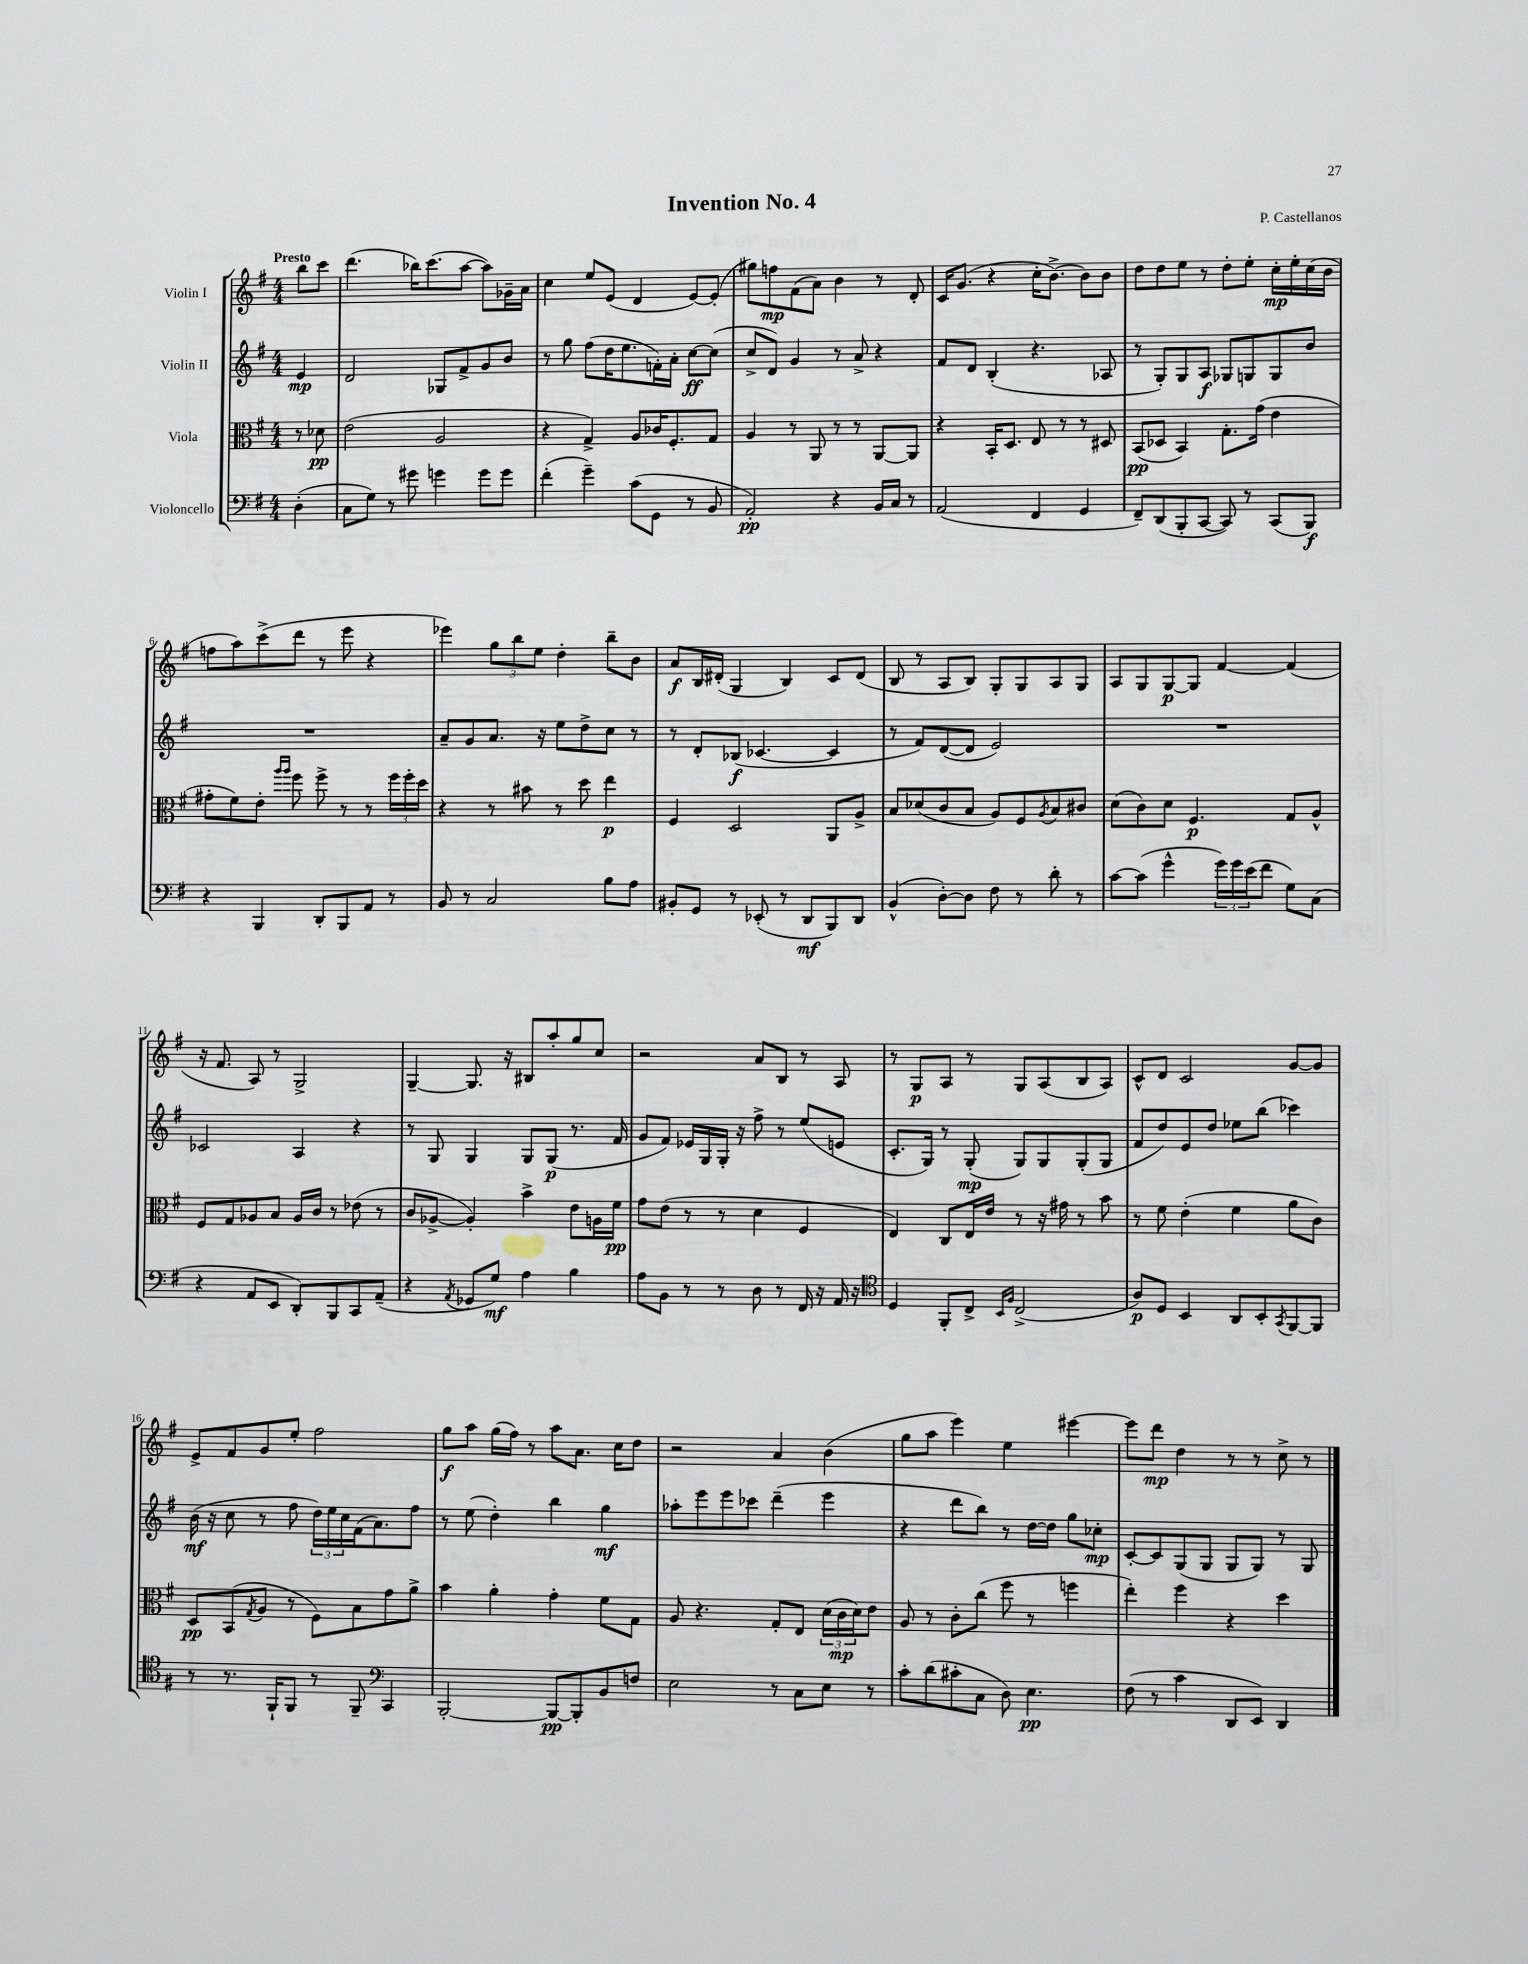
\header { title = "Invention No. 4" composer = "P. Castellanos" }
<<
\new StaffGroup <<
\new Staff = "s0" \with { instrumentName = "Violin I" } {
    \clef treble \key g \major \numericTimeSignature \time 4/4 \partial 4 \tempo "Presto"
    b''8 c'''8 |
    d'''4.( bes''16) c'''8.( a''8~ a''8) ges'16-- a'16 |
    c''4 e''8 e'8( d'4 e'8~) e'8-.( |
    gis''8) f''8\mp fis'8( a'8) b'4 r8 d'8-. |
    c'16 g'8.( r4 c''16-. b'8.~->) b'8 b'8 |
    d''8 d''8 e''8 r8 d''8-. e''8-. c''16-.\mp e''16-. c''16( b'16 |
    f''8 a''8) c'''8->( d'''8 r8 e'''8 r4 |
    ees'''4) \tuplet 3/2 { g''8 b''8 e''8 } d''4-. b''8-- b'8 |
    a'8\f b16 dis'16-.( g4 b4) c'8 dis'8( |
    b8 r8 a8 b8) g8-. g8 a8 g8 |
    a8 g8 g8~\p g8 fis'4~ fis'4( |
    r16 fis'8. a8) r8 g2-> |
    g4~-- g8. r16 bis8 a''8-. g''8 c''8 |
    r2 a'8 b8 r8 a8 |
    r8 g8\p a8 r8 g8 a8( b8 a8) |
    c'8-^ d'8 c'2 g'8~ g'8 |
    e'8-> fis'8 g'8 e''8-. fis''2 |
    g''8\f a''8 g''16( fis''16) r8 a''8 a'8. c''16 d''8 |
    r2 a'4 b'4( |
    g''8 a''8 e'''4) e''4 eis'''4~ |
    eis'''8 d'''8\mp d''4 r8 r8 c''8-> r8 \bar "|." |
}
\new Staff = "s1" \with { instrumentName = "Violin II" } {
    \clef treble \key g \major \numericTimeSignature \time 4/4 \partial 4
    e'4\mp |
    d'2 ges8 fis'8-> g'8 b'8 |
    r8 g''8 fis''8( d''16 e''8. f'16-.) a'16-. c''8~\ff c''8( |
    c''8-> d'8) g'4 r8 a'8-> r4 |
    fis'8 d'8 b4-.( r4. aes8 |
    r8 g8-.) g8 a8\f ges8 g8 g8 b'8 |
    R1 |
    a'8-- g'8 a'8. r16 e''8 d''8-> c''8 r8 |
    r8 d'8-. bes8\f( ces'4.~ ces'4 |
    r8 fis'8) d'8~( d'8 e'2) |
    R1 |
    ces'2 a4 r4 |
    r8 g8 g4 g8 g8\p( r8. fis'16 |
    g'8 fis'8) ees'16 g16 g16-. r16 fis''8-> r8 e''8( e'8 |
    c'8.-. g16) r8 g8-.\mp( g8) g8 g8-.( g8 |
    fis'8 d''8) e'8 d''8 ees''8 b''8( ces'''4) |
    b'16\mf( r16 c''8 r8 fis''8 \tuplet 3/2 { d''16) e''16 c''16 } fis'16( a'8.) fis''8 |
    r8 e''8( d''4-.) b''4 g''4\mf |
    aes''8-. e'''8 e'''8 ces'''8 d'''4--( e'''4 |
    r4 d'''8 b''8) r8 d''16~ d''16 g''8 ces''8-.\mp |
    c'8~-. c'8 g8( g8 g8 g8) r8 g8 \bar "|." |
}
\new Staff = "s2" \with { instrumentName = "Viola" } {
    \clef alto \key g \major \numericTimeSignature \time 4/4 \partial 4
    r8 des'8\pp |
    e'2( a2 |
    r4 g4->) a8 ces'16 fis8.-. g8 |
    a4 r8 a,8 r8 r8 a,8~ a,8 |
    r4 b,16-. d8. e8 r8 r8 dis8 |
    b,8\pp( des8 b,4) g8.-. g'16( e'4 |
    gis'8-. fis'8) e'8-. \grace { a''16 a''16 } fis''8 fis''8-> r8 r8 \tuplet 3/2 { fis''16 fis''16-. d''16 } |
    r4 r8 bis'8 r8 d''8 e''4\p |
    fis4 d2 a,8 a8-> |
    b8 des'8( c'8 b8 a8) fis8 \acciaccatura { a8 } b8 cis'8 |
    d'8( c'8) d'8 fis4.\p g8 a8-^ |
    fis8 g8 aes8 b8 aes16 c'16 r8 ees'8( r8 |
    c'8 aes8~-> aes4-.) b'4-> e'8 a16 fis'16\pp |
    g'8 e'8( r8 r8 d'4 fis4 |
    e4) c8 e16 e'16 r8 r16 gis'16 r8 b'8 |
    r8 fis'8 e'4-.( fis'4 a'8 c'8) |
    d8\pp b,8( \acciaccatura { g8 } a8 r8 fis8) b8 g'8 a'8-> |
    b'4 a'4-. g'4-. fis'8 g8 |
    a8 r4. g8-. e8 \tuplet 3/2 { d'16( c'16\mp d'16) } e'8 |
    a8 r8 c'8-. c''8( fis''8 r8 f''4 |
    e''4-.) fis''4 r4 d''4 \bar "|." |
}
\new Staff = "s3" \with { instrumentName = "Violoncello" } {
    \clef bass \key g \major \numericTimeSignature \time 4/4 \partial 4
    d4-.( |
    c8 g8) r8 gis'8 g'4 g'8 g'8 |
    fis'4-.( g'4--) c'8( g,8 r8 b,8 |
    a,2-.\pp) r4 b,16 c16 r8 |
    a,2( fis,4 g,4 |
    fis,8--) d,8( b,,8-. c,8~ c,8) r8 c,8( b,,8\f) |
    r4 b,,4 d,8-. b,,8 a,8 r8 |
    b,8 r8 c2 b8 a8 |
    bis,8-. g,8 r8 ees,8-.( r8 d,8\mf b,,8) d,8 |
    b,4-^( d8~-.) d8 fis8 r8 d'8-. r8 |
    c'8~ c'8( g'4-^ \tuplet 3/2 { g'16) g'16 e'16( } fis'8 g8) c8( |
    r4 a,8 e,8 d,8-.) b,,8 c,8 a,8--( |
    r4 \acciaccatura { a,8 } ges,8 g8\mf) a4 b4 |
    a8 b,8 r8 r8 d8 r8 fis,16 r16 a,16 r16 |
    \clef tenor d4 fis,8-. c8-> \grace { b,16 fis16 } c2->( |
    a8\p) d8 b,4 a,8 b,8-. \acciaccatura { g,8 } fis,8~ fis,8 |
    r8 r8. fis,16-! fis,8 r8 fis,8-- \clef bass c,4 |
    b,,2~-. b,,8~\pp b,,8-. b,8 f8 |
    e2 r8 c8 e8 r8 |
    c'8-. d'8( cis'8-. c8 d8) e4.\pp |
    fis8( r8 c'4 d,8 e,8) d,4 \bar "|." |
}
>>
>>
